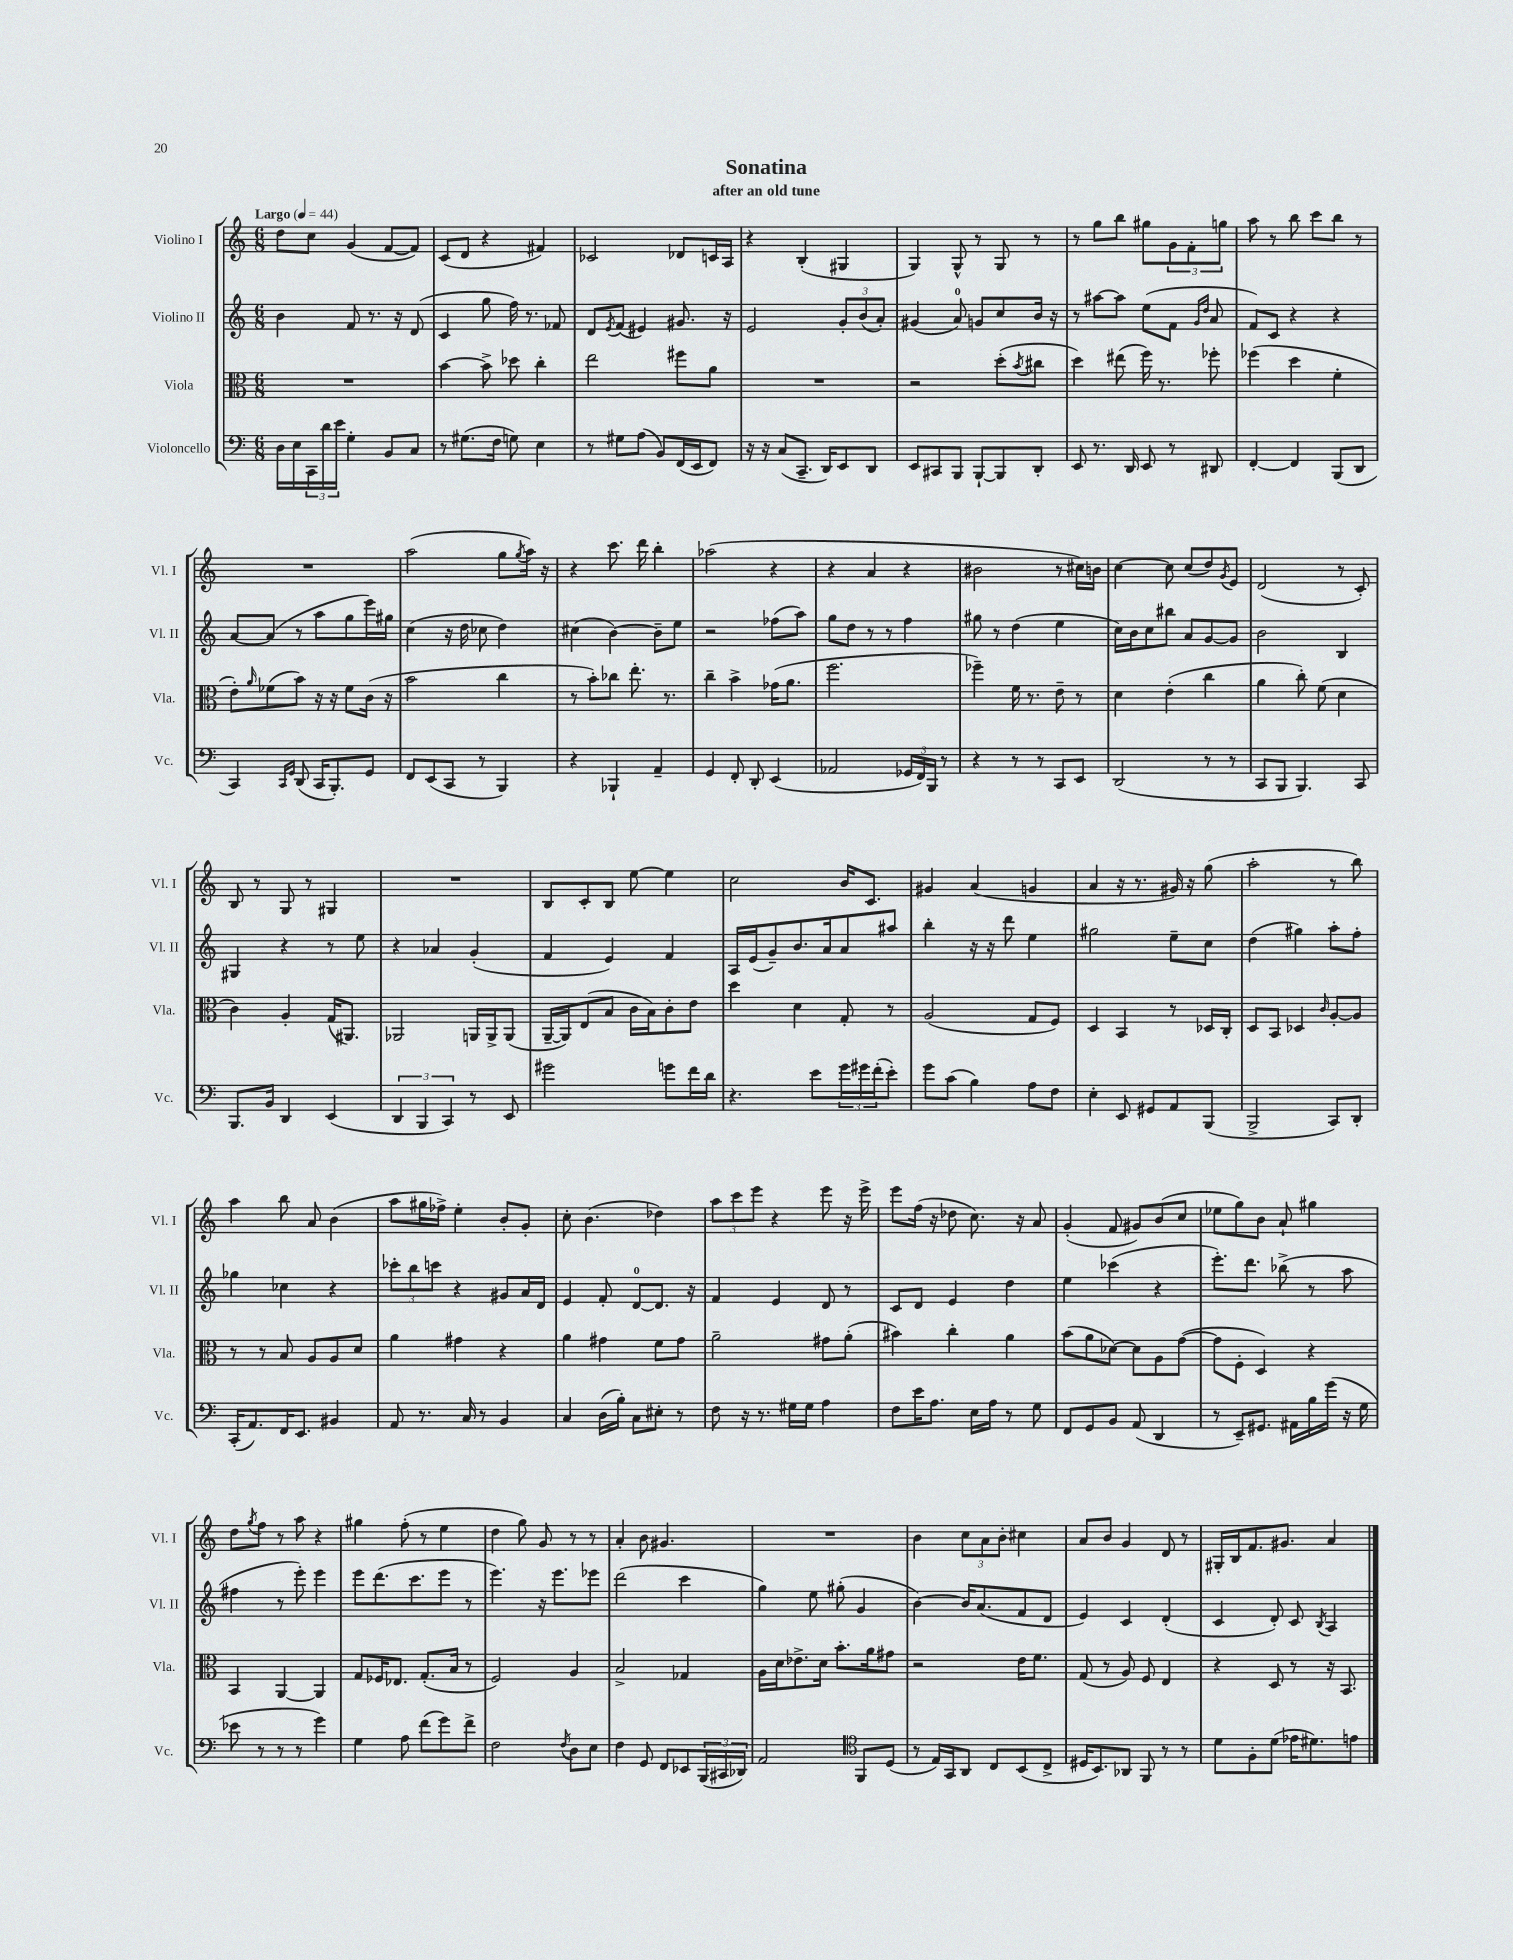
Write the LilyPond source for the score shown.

\header { title = "Sonatina" subtitle = "after an old tune" }
<<
\new StaffGroup <<
\new Staff = "s0" \with { instrumentName = "Violino I" shortInstrumentName = "Vl. I" } {
    \clef treble \key c \major \numericTimeSignature \time 6/8 \tempo "Largo" 4 = 44
    d''8 c''8 g'4( f'8~ f'8) |
    c'8( d'8 r4 fis'4) |
    ces'2 des'8 c'16 a16 |
    r4 b4-.( gis4 |
    g4) g8-^ r8 g8 r8 |
    r8 g''8 b''8 gis''8 \tuplet 3/2 { g'8 f'8-. g''8 } |
    a''8 r8 b''8 c'''8 b''8 r8 |
    R2. |
    a''2( g''8 \acciaccatura { g''8 } a''16) r16 |
    r4 c'''8. d'''16 b''4-. |
    aes''2( r4 |
    r4 a'4 r4 |
    bis'2 r8 cis''16) b'16 |
    c''4~ c''8 c''8( d''8) \acciaccatura { g'8 } e'8 |
    d'2( r8 c'8-.) |
    b8 r8 g8 r8 gis4 |
    R2. |
    b8 c'8-. b8 e''8~ e''4 |
    c''2 b'16 c'8. |
    gis'4 a'4( g'4 |
    a'4 r16 r8. gis'16) r16 g''8( |
    a''2-. r8 b''8) |
    a''4 b''8 a'8 b'4( |
    a''8 gis''16 fes''16->) e''4-. b'8-. g'8-. |
    c''8-. b'4.( des''4) |
    \tuplet 3/2 { a''8 c'''8 e'''8 } r4 e'''8 r16 e'''16-> |
    e'''8 f''16( r16 des''8 c''8.) r16 a'8 |
    g'4-.( f'8 gis'8) b'8( c''8 |
    ees''8 g''8) b'8 a'8-! gis''4 |
    d''8 \acciaccatura { g''8 } f''8 r8 a''8 r4 |
    gis''4 f''8-.( r8 e''4 |
    d''4 g''8) g'8 r8 r8 |
    a'4-. b'8 gis'4. |
    R2. |
    b'4 \tuplet 3/2 { c''8 a'8 b'8-. } cis''4 |
    a'8 b'8 g'4 d'8 r8 |
    gis16-. b16 f'8. gis'8. a'4 \bar "|." |
}
\new Staff = "s1" \with { instrumentName = "Violino II" shortInstrumentName = "Vl. II" } {
    \clef treble \key c \major \numericTimeSignature \time 6/8
    b'4 f'8 r8. r16 d'8( |
    c'4 g''8 f''16) r8. fes'8 |
    d'8 \acciaccatura { e'8 } f'8( eis'4) gis'8. r16 |
    e'2 \tuplet 3/2 { g'8-. b'8( a'8-.) } |
    gis'4( a'8-0) g'8 c''8 b'16 r16 |
    r8 ais''8~ ais''8 e''8( f'8 \grace { g'16 d''16 } a'8 |
    f'8) c'8 r4 r4 |
    a'8~ a'8( r8 a''8 g''8 e'''16) gis''16 |
    c''4( r16 d''16 ces''8 d''4) |
    cis''4( b'4~) b'8-- e''8 |
    r2 fes''8( a''8) |
    g''8 d''8 r8 r8 f''4 |
    gis''8 r8 d''4( e''4 |
    c''16) b'16 c''8 bis''8 a'8 g'8~ g'8 |
    b'2 b4 |
    gis4 r4 r8 e''8 |
    r4 aes'4 g'4-.( |
    f'4 e'4) f'4 |
    a16 e'16( g'8--) b'8. a'16 a'8 ais''8 |
    b''4-. r16 r16 d'''8 e''4 |
    gis''2 e''8-- c''8 |
    d''4( gis''4) a''8-. f''8-. |
    ges''4 ces''4 r4 |
    \tuplet 3/2 { ces'''8-. b''8 c'''8 } r4 gis'8 a'16 d'16 |
    e'4 f'8-. d'8-0~ d'8. r16 |
    f'4 e'4 d'8 r8 |
    c'8 d'8 e'4 d''4 |
    e''4 ces'''4( r4 |
    e'''8.-.) d'''8. bes''8->( r8 a''8 |
    fis''4 r8 e'''8-.) e'''4 |
    e'''8 d'''8.( c'''8. e'''8 r8 |
    e'''4.) r16 e'''8. ees'''8 |
    d'''2( c'''4 |
    g''4) e''8 gis''8-.( g'4 |
    b'4~) b'16 a'8.( f'8 d'8 |
    e'4) c'4 d'4-.( |
    c'4 d'8-.) c'8 \acciaccatura { b8 } a4 \bar "|." |
}
\new Staff = "s2" \with { instrumentName = "Viola" shortInstrumentName = "Vla." } {
    \clef alto \key c \major \numericTimeSignature \time 6/8
    R2. |
    b'4~ b'8-> des''8 c''4-. |
    e''2 fis''8 a'8 |
    R2. |
    r2 d''8-.( \acciaccatura { b'8 } cis''8 |
    d''4) eis''8( f''16) r8. fes''8-. |
    fes''4( d''4 f'4-. |
    e'8-.) \grace { a'16 } fes'8( b'8) r16 r16 fes'8 c'16( r16 |
    b'2 c''4 |
    r8 b'8-.) ces''8 e''8.-. r8. |
    c''4-- b'4-> ges'16( a'8. |
    f''2. |
    fes''4--) f'16 r8. e'8-- r8 |
    d'4 e'4-.( c''4 |
    a'4 c''8-.) f'8( d'4 |
    c'4) a4-. g16( ais,8.) |
    aes,2 a,16 a,16-> a,8( |
    a,16~-- a,16) e8( b8 c'16 b16) c'8-. e'8 |
    d''4 d'4 g8-. r8 |
    a2( g8 f8) |
    d4 b,4 r8 des16 c16-. |
    d8 b,8 des4 \grace { c'16 } a8~-. a8 |
    r8 r8 b8 a8 a8 d'8 |
    a'4 gis'4 r4 |
    a'4 gis'4 f'8 gis'8 |
    a'2-- gis'8 a'8-.( |
    bis'4) c''4-. a'4 |
    b'8( a'8 des'8~) des'8 a8 g'8~( |
    g'8 f8-. d4) r4 |
    b,4 a,4~ a,4 |
    g8 fes16 ees8. g8.-.( b16 r8 |
    f2) a4 |
    b2-> ges4 |
    a16 d'16 ees'8.-> d'16 b'8.-. a'16 gis'8 |
    r2 e'16 f'8. |
    g8( r8 a8) f8 e4 |
    r4 d8 r8 r16 b,8. \bar "|." |
}
\new Staff = "s3" \with { instrumentName = "Violoncello" shortInstrumentName = "Vc." } {
    \clef bass \key c \major \numericTimeSignature \time 6/8
    d16 e16 \tuplet 3/2 { c,16 d'16 e'16 } g4-. b,8 c8 |
    r8 gis8.( f16 g8) e4 |
    r8 gis8 a8( b,8) f,16( e,16 f,8) |
    r16 r16 c8( c,8.-- d,16) e,8 d,8 |
    e,8 cis,8 b,,8 b,,8~-! b,,8 d,8-. |
    e,8 r8. d,16 e,8 r8 dis,8 |
    f,4~-. f,4 b,,8( d,8 |
    c,4) \grace { c,16 g,16 } d,8( c,16 b,,8.-.) g,8 |
    f,8 e,8( c,8 r8 b,,4) |
    r4 bes,,4-! a,4-- |
    g,4 f,8-. d,8-. e,4( |
    aes,2 \tuplet 3/2 { ges,16 f,16) b,,16 } r8 |
    r4 r8 r8 c,8 e,8 |
    d,2( r8 r8 |
    c,8 b,,8 b,,4.) c,8 |
    b,,8. b,16 d,4 e,4( |
    \tuplet 3/2 { d,4 b,,4 c,4) } r8 e,8 |
    gis'2 g'8 f'16 d'16 |
    r4. e'8 \tuplet 3/2 { g'16 gis'16 f'16-.( } e'8-.) |
    g'8 c'8( b4) a8 f8 |
    e4-. e,8 gis,8 a,8 b,,8( |
    b,,2-> c,8) d,8-. |
    c,16-.( a,8.) f,16 e,8. bis,4 |
    a,8 r8. c16 r8 b,4 |
    c4 d16( b16-.) c8 eis8-. r8 |
    f8 r16 r8. gis16 gis16 a4 |
    f8 e'16 a8. e16 a16 r8 g8 |
    f,8 g,8 b,8 a,8( d,4 |
    r8 e,8--) gis,8. ais,16 b16 g'16( r16 g16 |
    ees'8 r8 r8 r8 g'4) |
    g4 a8 f'8( g'8) f'8-> |
    f2 \acciaccatura { f8 } d8 e8 |
    f4 g,8 f,8 ees,8 \tuplet 3/2 { b,,16( cis,16 des,16) } |
    a,2 \clef tenor f,8 d8( |
    r8 e16) g,16 a,8 c8 b,8( c8-> |
    dis16 b,8.) aes,8 f,8 r8 r8 |
    d'8 f8-. d'8( ees'16 dis'8.) e'8 \bar "|." |
}
>>
>>
\layout { \context { \Score \remove "Bar_number_engraver" } }
